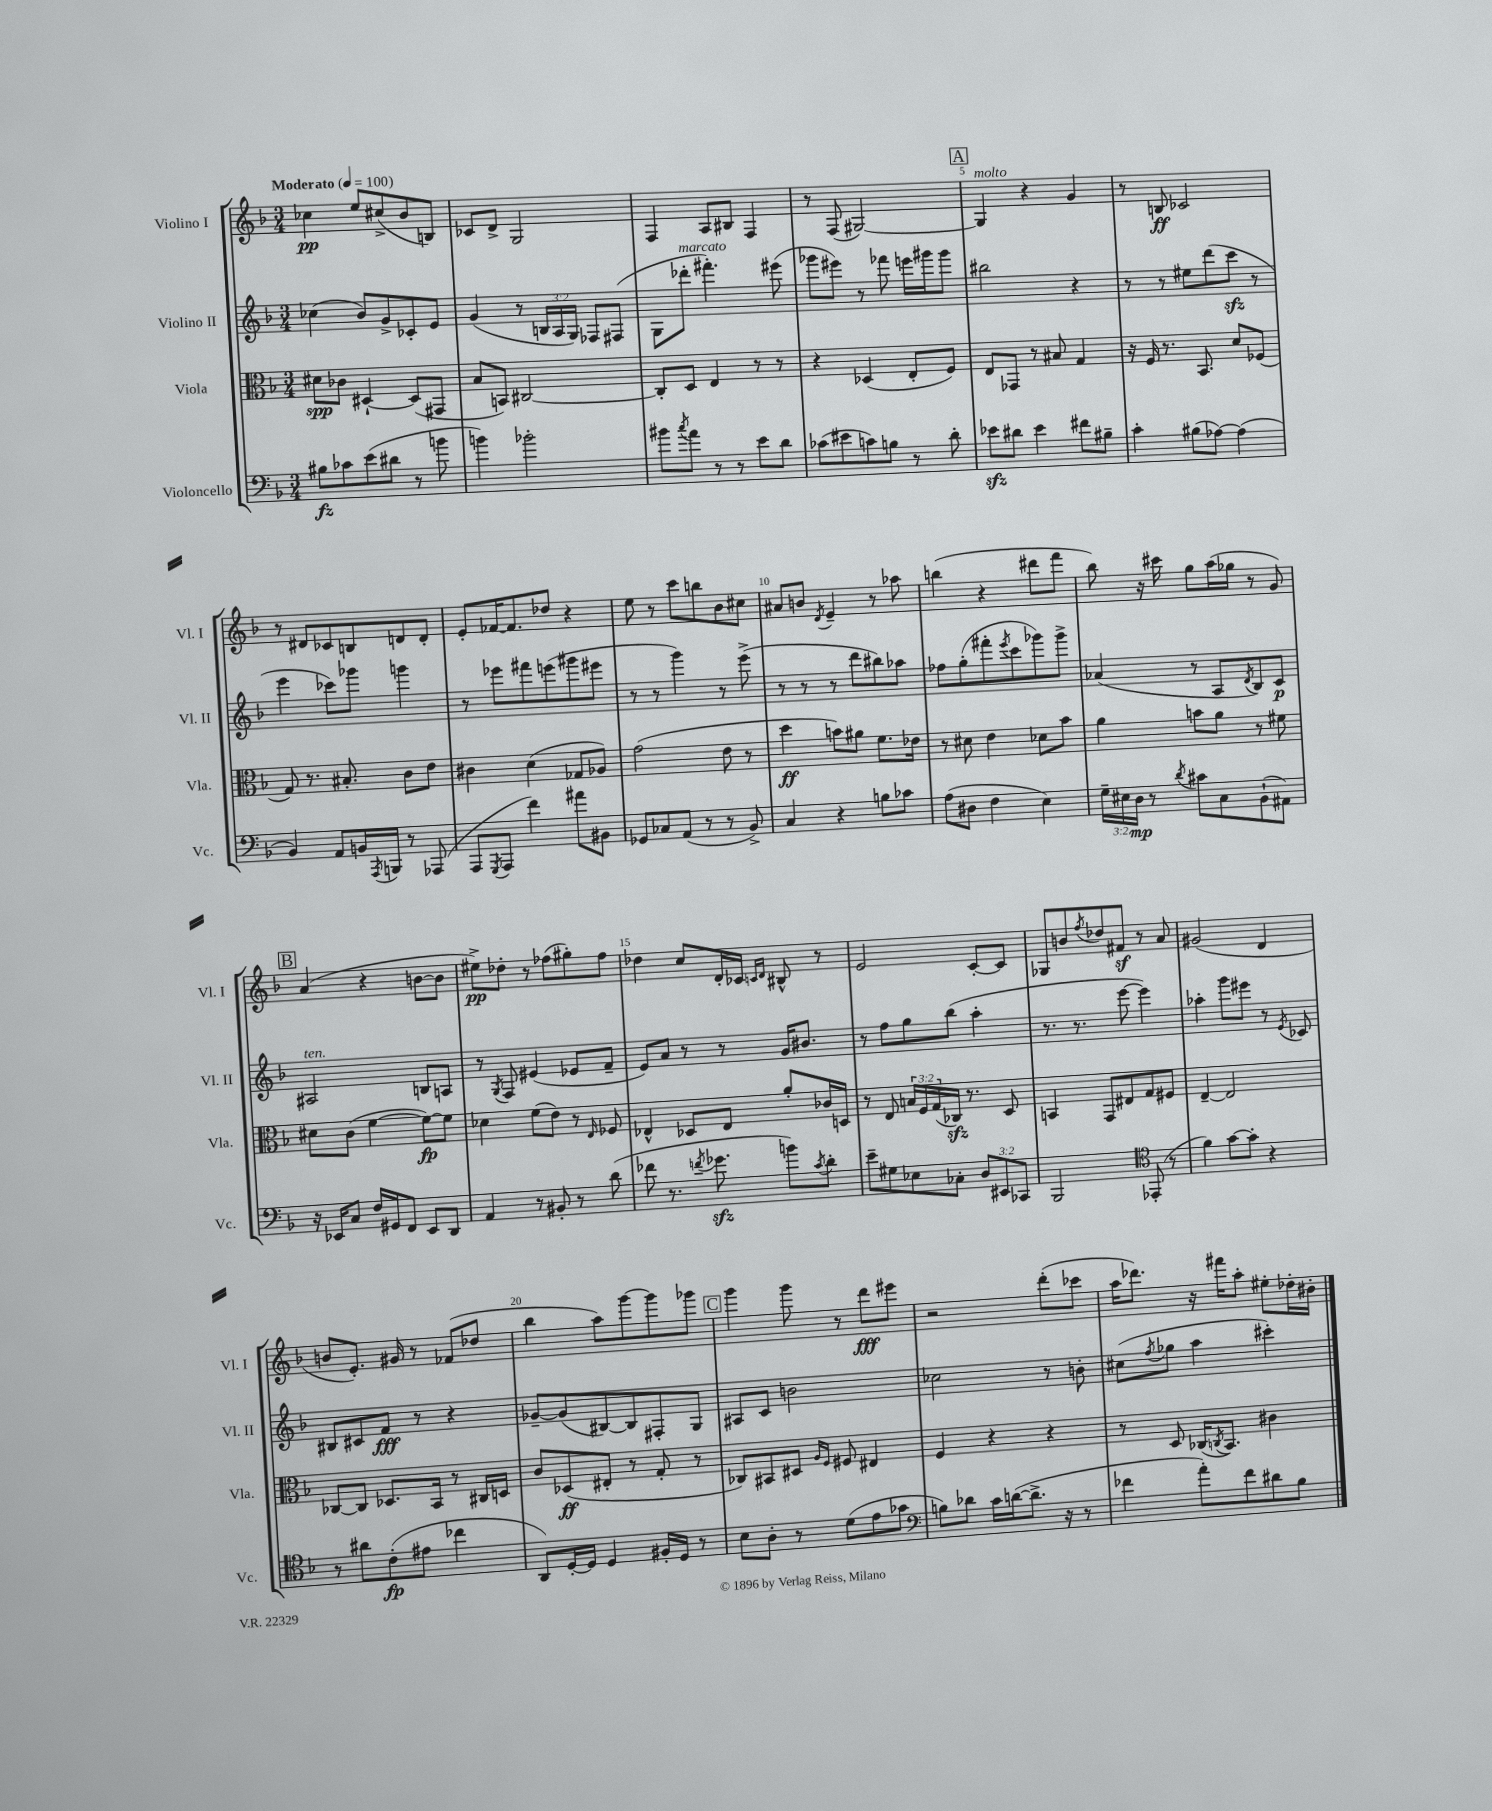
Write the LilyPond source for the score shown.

<<
\new StaffGroup <<
\new Staff = "s0" \with { instrumentName = "Violino I" shortInstrumentName = "Vl. I" } {
    \clef treble \key f \major \numericTimeSignature \time 3/4 \tempo "Moderato" 4 = 100
    ces''4\pp e''8 cis''8->( bes'8 b8) |
    ces'8 d'8-> g2 |
    f4 a8 bis8 f4 |
    r8 f8( gis2~) |
    \mark \markup { \box "A" } gis4^\markup { \italic "molto" } r4 g'4 |
    r8 b8\ff ces'2 |
    r8 dis'8 ces'8 b8 d'8 d'8-. |
    e'8-. fes'16~ fes'8. des''8 r4 |
    e''8 r8 c'''8 b''8 bes'8 cis''8 |
    ais'8 b'8 \acciaccatura { d'8 } e'4-- r8 aes''8 |
    b''4( r4 dis'''8 f'''8 |
    bes''8) r16 cis'''16 g''8 a''16( ges''16 r8 g'8) |
    \mark \markup { \box "B" } a'4( r4 b'8~ b'8 |
    eis''8->\pp) des''8-. r8 fes''8( gis''8-.) fes''8 |
    des''4 c''8 d'16-. ces'16 \grace { c'16 d'16 } bis8-^ r8 |
    e'2 c'8~-. c'8 |
    ges8 b'8 \acciaccatura { f''8 } des''8 fis'8\sf r8 a'8 |
    gis'2( d'4 |
    b'8 e'8.-.) gis'16 r8 fes'8( des''8 |
    bes''4 a''8) g'''8~ g'''8 ges'''8 |
    \mark \markup { \box "C" } g'''4 g'''8 r8 d'''8\fff eis'''8 |
    r2 d'''8-.( ces'''8 |
    a''16 des'''8.) r16 fis'''16 a''8-. eis''8-. des''16-. bis'16-. \bar "|." |
}
\new Staff = "s1" \with { instrumentName = "Violino II" shortInstrumentName = "Vl. II" } {
    \clef treble \key f \major \numericTimeSignature \time 3/4 \override Staff.TupletNumber.text = #tuplet-number::calc-fraction-text
    ces''4( bes'8) g'8-> ces'8-. e'8 |
    g'4( r8 \tuplet 3/2 { b16 a16 g16) } fes8 fis8( |
    g8 des'''8-.^\markup { \italic "marcato" } fis'''4.-.) eis'''8( |
    ges'''8 eis'''8) r8 fes'''8 e'''16 gis'''16 gis'''8 |
    \mark \markup { \box "A" } bis''2 r4 |
    r8 r8 eis''8 d'''8( c'''8\sfz r8 |
    e'''4 ces'''8) ges'''8 g'''4 |
    r8 ees'''8 fis'''8 e'''8( gis'''8 eis'''8 |
    r8 r8 g'''4) r8 e'''8->( |
    r8 r8 r8 d'''8 bis''8) aes''8 |
    fes''8 g''8-.( fis'''8-. \acciaccatura { e'''8 } c'''8 ges'''8) ges'''8-> |
    aes'4( r8 a8 \acciaccatura { d'8 } bes8) c'8\p |
    \mark \markup { \box "B" } ais2^\markup { \italic "ten." } b8 a8 |
    r8 \acciaccatura { g8 } f8 eis'4( ees'8 f'8-- |
    e'8) a'8 r8 r8 g'16 bis'8. |
    r8 f''8 g''8 bes''8( a''4-. |
    r8. r8. e'''8~ e'''4) |
    aes''4-. g'''8 eis'''8 r8 \acciaccatura { e'8 } ces'8 |
    bis8 cis'8 f'8\fff r8 r4 |
    ges'8~-- ges'8( bis8~) bis8 fis8-. g8 |
    \mark \markup { \box "C" } ais8 c'8 b'2 |
    ces''2 r8 b'8-. |
    cis''8( \acciaccatura { f''8 } ges''8 a''4 cis'''4-.) \bar "|." |
}
\new Staff = "s2" \with { instrumentName = "Viola" shortInstrumentName = "Vla." } {
    \clef alto \key f \major \numericTimeSignature \time 3/4 \override Staff.TupletNumber.text = #tuplet-number::calc-fraction-text
    dis'8\spp ces'8 dis4~-! dis8( gis,8 |
    bes8 b,8) cis2~ |
    cis8-. d8 e4 r8 r8 |
    r4 des4( e8-. f8) |
    \mark \markup { \box "A" } e8 ges,8 r8 bis8 g4 |
    r16 f16 r8. bes,8. d'8 fes8( |
    g8) r8. bis8.-. c'8 e'8 |
    cis'4 d'4( ges8 aes8) |
    g'2( e'8 r8 |
    d''4\ff b'8) ais'8 f'8. ees'16 |
    r8 dis'8 e'4 des'8 bes'8 |
    a'4 b'8 a'8 r8 fis'8 |
    \mark \markup { \box "B" } dis'8 c'8( f'4~ f'8~\fp) f'8 |
    des'4 f'8( e'8) r8 \grace { e16 } fes8 |
    ees4-^ des8 ees8 a'8-. ces'16 d16 |
    r8 e8 \tuplet 3/2 { b16 f16 g16( } ces16\sfz) r8. d8 |
    b,4 g,8 eis8 g8 fis8 |
    e4~-- e2 |
    ces8~ ces8 des8. bes,16 r8 cis16 d16 |
    c'8 des8\ff( eis8-. r8 g8-. r8 |
    \mark \markup { \box "C" } ces8) bis,8 dis8 \grace { a16 f16 } fis8 eis4 |
    f4 r4 r4 |
    r8 d8 ces16( \acciaccatura { c8 } bes,8.) cis'4 \bar "|." |
}
\new Staff = "s3" \with { instrumentName = "Violoncello" shortInstrumentName = "Vc." } {
    \clef bass \key f \major \numericTimeSignature \time 3/4 \override Staff.TupletNumber.text = #tuplet-number::calc-fraction-text
    bis8\fz ces'8 e'8( dis'8 r8 b'8 |
    b'4) bes'2-. |
    bis'8 \acciaccatura { c''8 } a'8 r8 r8 e'8 d'8 |
    ces'8( eis'8 c'8) b8 r8 d'8-. |
    \mark \markup { \box "A" } ees'8\sfz dis'8 ees'4 fis'8 bis8-- |
    c'4-. bis8( aes8~) aes4( |
    bes,4) a,8 b,16 \acciaccatura { a,,8 } b,,16 r8 aes,,8( |
    a,,8 \acciaccatura { g,,8 } a,,8 f'4) ais'8 bis,8 |
    ges,8 ces8 a,8( r8 r8 bes,8->) |
    c4 r4 b8 ces'8 |
    a8( dis8 f4 e4) |
    \tuplet 3/2 { g16-- eis16 d16\mp } r8 \acciaccatura { d'8 } cis'8 c8 bes,8-!( ais,8) |
    \mark \markup { \box "B" } r16 ees,16 c8 f16 gis,16 f,8 ees,8 d,8 |
    a,4 r8 bis,8-. r8 d'8( |
    fes'8 r8. \acciaccatura { f'8 } ges'8.\sfz b'8) \acciaccatura { c'8 } d'8-. |
    e'8-- gis8 ees8 ces8-. \tuplet 3/2 { d8 eis,8 ces,8 } |
    bes,,2 \clef tenor ees,8-.( r8 |
    f'4) g'8~ g'8-. r4 |
    r8 ais'8 c'8-.\fp( eis'8 ces''4 |
    a,8) d16~-. d16 d4 fis16-. d16 r8 |
    \mark \markup { \box "C" } bes8 a8-. r8 d'8( e'8 ges'8 |
    \clef bass b8) des'8 c'16 d'16~( d'8.-> r16 r8 |
    fes'4 a'8-.) fes'8 dis'8 bes8 \bar "|." |
}
>>
>>
\layout { \context { \Score \override BarNumber.break-visibility = ##(#f #t #t) barNumberVisibility = #(every-nth-bar-number-visible 5) } }
